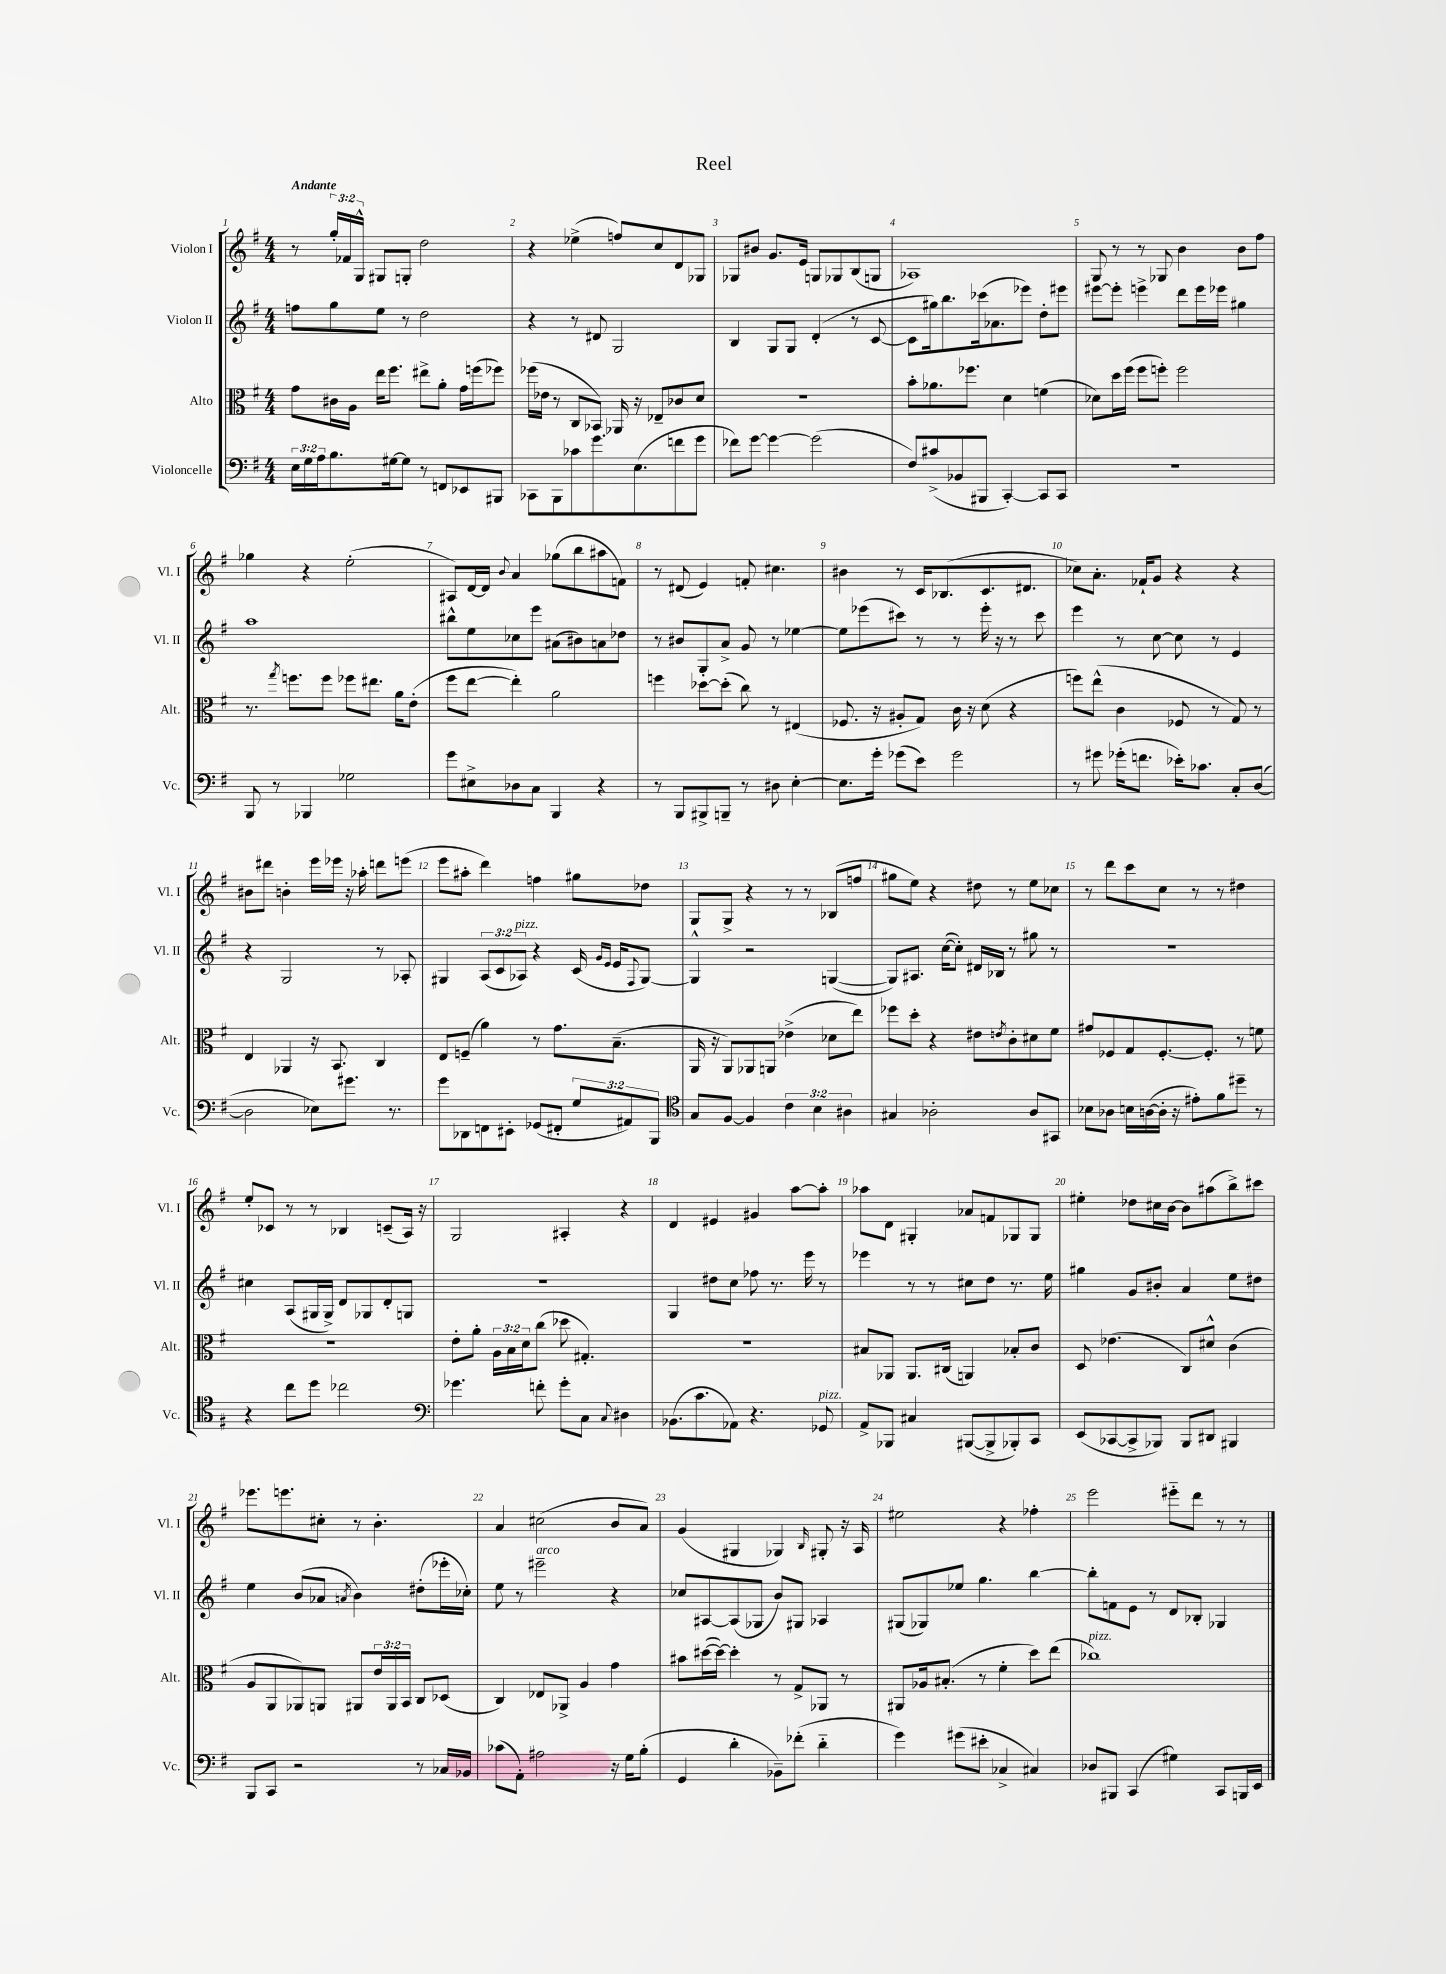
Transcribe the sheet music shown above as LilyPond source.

\header { title = "Reel" }
<<
\new StaffGroup <<
\new Staff = "s0" \with { instrumentName = "Violon I" shortInstrumentName = "Vl. I" } {
    \clef treble \key g \major \numericTimeSignature \time 4/4 \override Staff.TupletNumber.text = #tuplet-number::calc-fraction-text \tempo "Andante"
    r8 \tuplet 3/2 { g''16-. fes'16 g16-^ } gis8 g8-. d''2 |
    r4 ees''4->( f''8) c''8 d'8 ges8 |
    ges8 bis'8 g'8. e'16 g8 ges8 b8( g8 |
    aes1) |
    g8 r8 r8 ges8 b'4 b'8 fis''8 |
    ges''4 r4 e''2-.( |
    ais8) d'16~ d'16 \appoggiatura { b'8 } a'4 ges''8( b''8 ais''8 f'8) |
    r8 dis'8( e'4) f'8-. cis''4. |
    bis'4 r8 c'16 bes8.( c'8. dis'8. |
    ces''8) a'8.-. fes'16-! g'8 r4 r4 |
    bis'8 dis'''8 b'4-. e'''16 ees'''16 r16 aes''16-. d'''8 e'''8( |
    e'''8 ais''8-. d'''4) f''4 gis''8 des''8 |
    g8 g8-> r4 r8 r8 bes8( f''8 |
    gis''8 e''8) r4 dis''8 r8 e''8 ces''8 |
    r8 d'''8 c'''8 c''8 r8 r8 dis''4 |
    e''8-. ces'8 r8 r8 bes4 c'8--( a16) r16 |
    g2 ais4-. r4 |
    d'4 eis'4 gis'4 a''8~ a''8-. |
    aes''8 d'8 gis4-. aes'8 f'8 ges8 ges8 |
    eis''4-. des''8 cis''16 b'16~ b'8 ais''8( b''8->) cis'''8 |
    ees'''8. e'''8. cis''8-. r8 b'4.-. |
    a'4 cis''2( b'8 a'8) |
    g'4( gis4 ges4) \grace { b16 } gis8-. r16 a16 |
    eis''2 r4 fes''4-. |
    e'''2 eis'''8-_ d'''8 r8 r8 \bar "|." |
}
\new Staff = "s1" \with { instrumentName = "Violon II" shortInstrumentName = "Vl. II" } {
    \clef treble \key g \major \numericTimeSignature \time 4/4 \override Staff.TupletNumber.text = #tuplet-number::calc-fraction-text
    f''8 g''8 e''8 r8 d''2 |
    r4 r8 dis'8 g2 |
    b4 g8 g8 d'4-.( r8 c'8~ |
    c'8 gis''16) b''8. ces'''16( aes'8. ees'''8) d''8-. eis'''8 |
    eis'''8~ eis'''8-. e'''4-> d'''8 e'''16 ees'''16 gis''4 |
    a''1 |
    bis''8-^ e''8 ces''8 e'''8 ais'8( bis'8) a'8 des''8 |
    r8 bis'8 g8-. a'8-> g'8 r8 ees''4~ |
    ees''8 ees'''8( cis'''8) r8 r8 ees'''16-. r16 r8 cis'''8 |
    e'''4 r8 c''8~ c''8 r8 e'4 |
    r4 g2 r8 aes8-. |
    gis4 \tuplet 3/2 { a8( c'8 aes8^\markup { \italic "pizz." }) } r4 c'16( \grace { g'16 e'16 } e'16 \appoggiatura { fis8 } gis8~) |
    gis4-^ r2 g4~( |
    g8) ais8. c''16~( c''8-.) dis'16 bes16 r8 gis''8 r8 |
    R1 |
    cis''4 a8( gis16 gis16->) d'8 ges8 d'8-. g8 |
    R1 |
    g4 dis''8 c''8 fes''8 r8. e'''16 r8 |
    ees'''4 r8 r8 cis''8 d''8 r8. e''16 |
    gis''4 g'8 bis'8-. a'4 e''8 dis''8 |
    e''4 b'8( aes'8 \acciaccatura { a'8 } b'4) dis''8-.( ees'''16-. ces''16-.) |
    e''8 r8 eis'''2--^\markup { \italic "arco" } r4 |
    ces''8 ais8~ ais8( ges8 b'8) gis8 aes4 |
    gis8( ges8) ees''8 g''4. b''4~ |
    b''8-. f'8 e'8 r8 d'8 bes8-. ges4 \bar "|." |
}
\new Staff = "s2" \with { instrumentName = "Alto" shortInstrumentName = "Alt." } {
    \clef alto \key g \major \numericTimeSignature \time 4/4 \override Staff.TupletNumber.text = #tuplet-number::calc-fraction-text
    g'8 cis'16 a16 e''16 fis''8. eis''8-> a'8-. g'16 f''16( fes''8) |
    fes''16( ees'16 r8 c8 bes,8) aes,16 r16 ees8-- ces'8 d'8 |
    R1 |
    b'8-. aes'8. fes''8. d'4 f'4( |
    des'8) d''16 fis''16( fis''8 f''8-.) f''2 |
    r8. \acciaccatura { g''8 } f''8. f''8 fes''8 eis''8. a'16 e'8-.( |
    fis''8 e''8~ e''4-.) a'2 |
    f''4 des''8~ des''8-.( c''8) r8 eis4( |
    fes8. r16 ais8-. g8) c'16 r16 d'8( r4 |
    f''8) e''8-^( c'4 fes8 r8 g8) r8 |
    e4 aes,4 r16 b,8. c4 |
    e8 f8--( a'4) r8 g'8. b8.--( |
    a,16 r16 a,8) aes,8 a,8 ees'4->( des'8 e''8) |
    fes''8 d''8-. r4 eis'8 \acciaccatura { e'8 } c'8-. dis'8 fis'8 |
    gis'8 fes8 g8 fes8.~-. fes8.-. r8 f'8 |
    R1 |
    e'8-. a'8-. \tuplet 3/2 { a16 b16 d'16 } c''8( des''8 gis4.-.) |
    R1 |
    bis8 aes,8 aes,8. cis16( a,4) bes8-. c'8 |
    d8 ees'4.( c8) dis'8-^ c'4( |
    a8 a,8 aes,8) a,8 ais,8 \tuplet 3/2 { e'16 ais,16 b,16 } c8 des8( |
    c4) ees8 aes,8-> a4 g'4 |
    bis'8 dis''16~( dis''16~) dis''4-. r8 g8-> aes,8 r8 |
    ais,8 aes16 bis8.-.( r8 fis'4-. d''8) e''8( |
    ces''1^\markup { \italic "pizz." }) \bar "|." |
}
\new Staff = "s3" \with { instrumentName = "Violoncelle" shortInstrumentName = "Vc." } {
    \clef bass \key g \major \numericTimeSignature \time 4/4 \override Staff.TupletNumber.text = #tuplet-number::calc-fraction-text
    \tuplet 3/2 { e16 g16 a16 } b8. gis16~ gis8 r8 f,8 ees,8 bis,,8 |
    ces,8 b,,8 ces'8 g'8. e8.( f'8 g'8 |
    fes'8) g'8~ g'4~ g'2( |
    fis8) cis'8->( bes,8 bis,,8 c,4~-.) c,8 c,8 |
    R1 |
    b,,8 r8 bes,,4 ges2 |
    g'8 eis8-> des8 c8 b,,4 r4 |
    r8 b,,8 bis,,8-> b,,8-- r8 dis8 e4~-. |
    e8. g'16-. ges'8( e'8) ges'2 |
    r8 gis'8 ges'16-.( f'8. ees'16-.) ces'8. c8-. d8~( |
    d2 ees8) gis'8. r8. |
    g'8 des,8 f,8 eis,8-. ges,8( fis,8-. \tuplet 3/2 { g8 ais,8) b,,8 } |
    \clef tenor g8 fis8~ fis4 \tuplet 3/2 { c'4 b4 ais4 } |
    gis4 aes2-. aes8 gis,8 |
    bes8 aes8 b16 a16~( a16-. r16 eis'8-.) fis'8 dis''8-- r8 |
    r4 c''8 d''8 ces''2 |
    \clef bass ges'4. f'8-. ges'8-. c8 \appoggiatura { c8 } dis4 |
    bes,8.( c'8. aes,8) r4. ges,8^\markup { \italic "pizz." } |
    a,8-> bes,,8 cis4 bis,,8~( bis,,8-> bes,,8-.) c,8 |
    e,8( ces,8~ ces,8-> bes,,8) bes,,8 dis,8 bis,,4 |
    b,,8 c,8 r2 r8 ces16 bes,16 |
    ces'8( a,8-.) ais2 r16 g16 b8-.( |
    g,4 d'4-. bes,8--) fes'8-.( d'4-_ |
    g'4) gis'8( eis'8-. ces4-> cis4) |
    des8 bis,,8 c,4( gis4) c,8 b,,16 e,16 \bar "|." |
}
>>
>>
\layout { \context { \Score \override BarNumber.break-visibility = ##(#f #t #t) barNumberVisibility = #all-bar-numbers-visible } }
